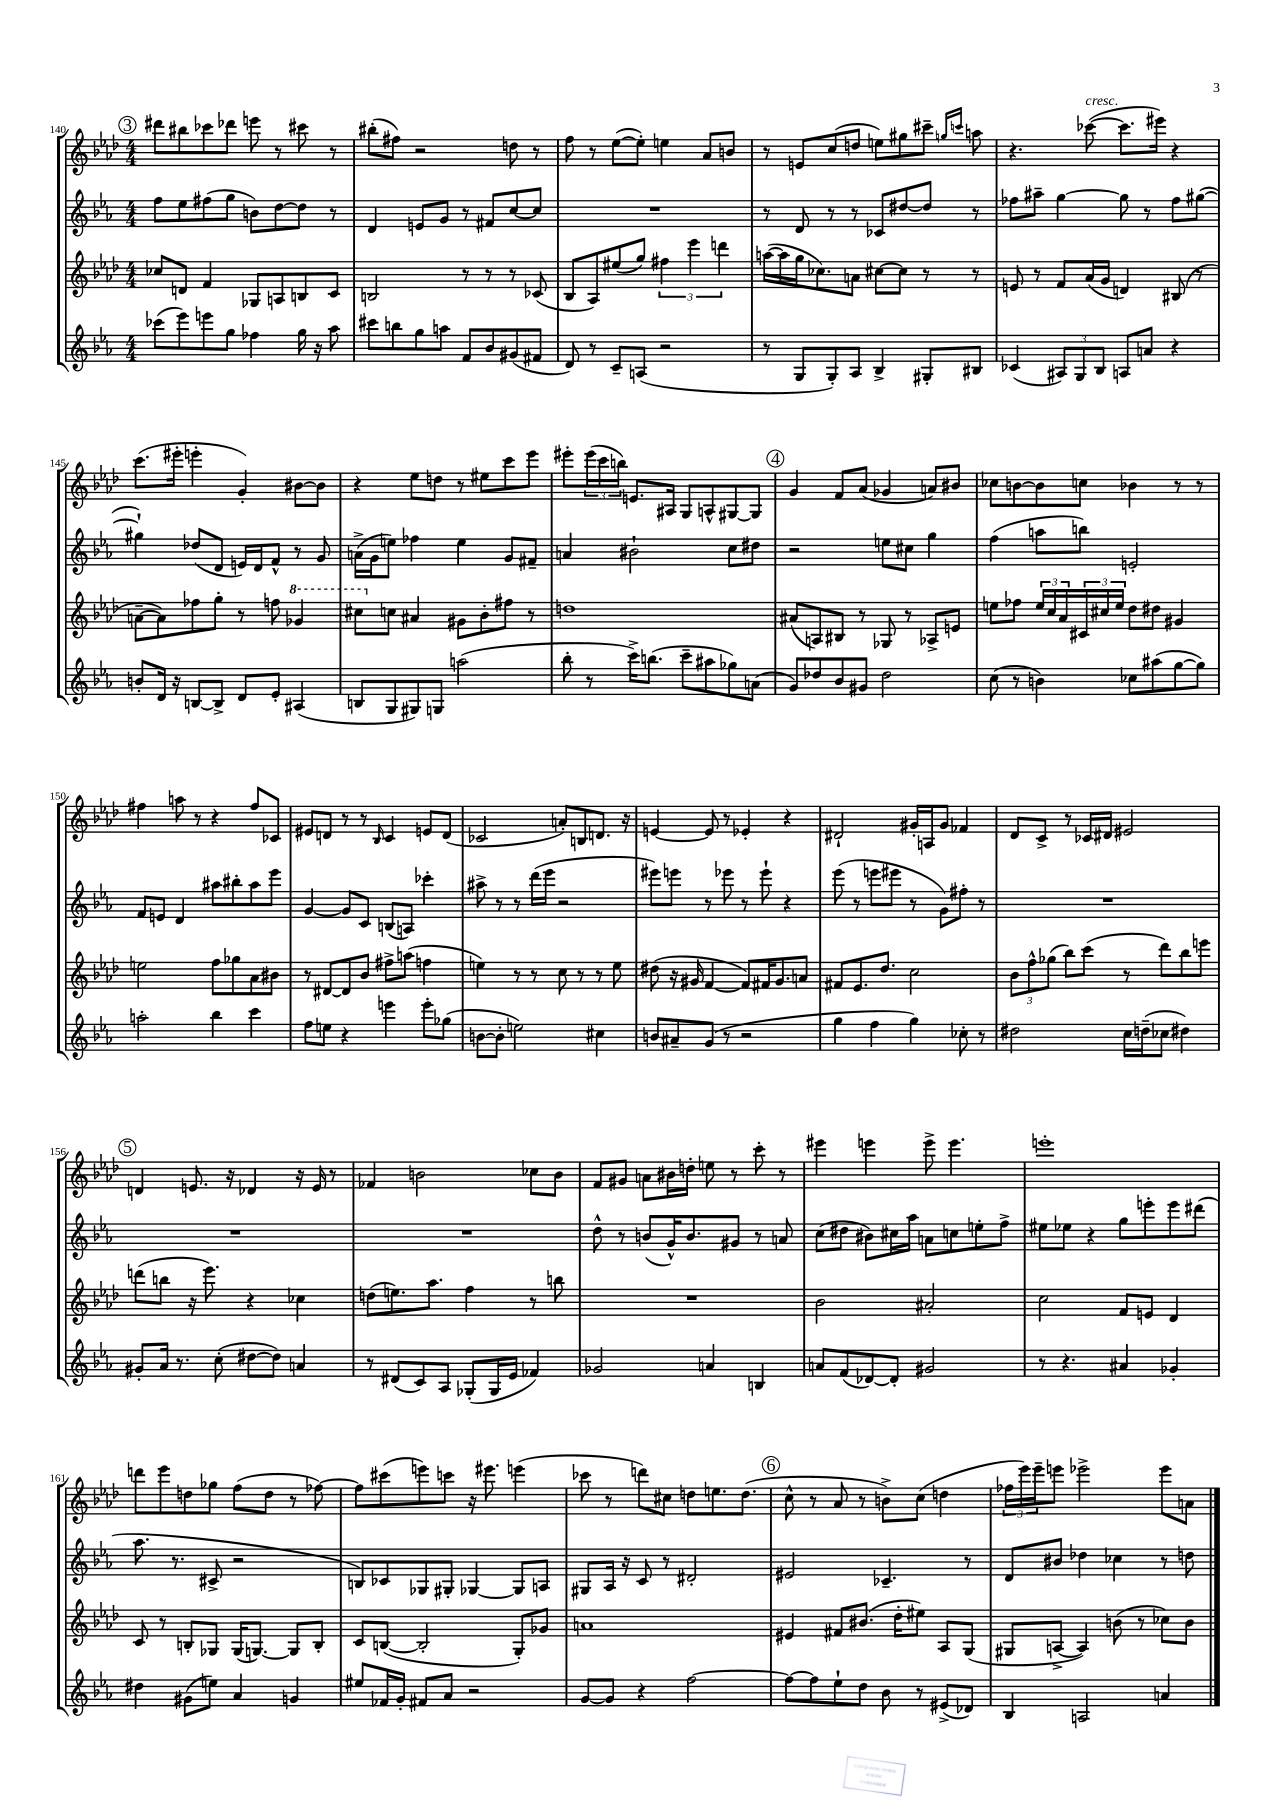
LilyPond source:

<<
\new StaffGroup <<
\new Staff = "s0" {
    \clef treble \key aes \major \numericTimeSignature \time 4/4
    \mark \markup { \circle "3" } dis'''8 bis''8 ces'''8 des'''8 e'''8 r8 cis'''8 r8 |
    bis''8-.( fis''8) r2 d''8 r8 |
    f''8 r8 ees''8~( ees''8-.) e''4 aes'8 b'8 |
    r8 e'8 c''8( d''8 e''8) gis''8 cis'''8-- \grace { g''16 c'''16 } a''8 |
    r4. ces'''8~^\markup { \italic "cresc." }( ces'''8. eis'''16) r4 |
    c'''8.( eis'''16-. e'''4-. g'4-.) bis'8~ bis'8 |
    r4 ees''8 d''8 r8 eis''8 c'''8 ees'''8 |
    eis'''8-. \tuplet 3/2 { eis'''16( c'''16 b''16) } e'8. ais16 g8 a8-^ gis8~ gis8 |
    \mark \markup { \circle "4" } g'4 f'8 aes'8( ges'4 a'8) bis'8 |
    ces''8 b'8~ b'8 c''8 bes'4 r8 r8 |
    fis''4 a''8 r8 r4 fis''8 ces'8 |
    eis'8 d'8 r8 r8 \grace { bes16 } c'4 e'8 d'8( |
    ces'2 a'8-.) b8 d'8. r16 |
    e'4~ e'8 r8 ees'4-. r4 |
    dis'2-! gis'16-. a16 gis'8 fes'4 |
    des'8 c'8-> r8 ces'16 dis'16 eis'2 |
    \mark \markup { \circle "5" } d'4 e'8. r16 des'4 r16 e'16 r8 |
    fes'4 b'2 ces''8 b'8 |
    f'8 gis'8 a'8 bis'16 d''16-. e''8 r8 c'''8-. r8 |
    eis'''4 e'''4 e'''8-> e'''4. |
    e'''1-. |
    d'''8 ees'''8 d''8 ges''8 f''8( d''8 r8 fes''8~) |
    fes''8 cis'''8( e'''8) c'''8 r16 eis'''8. e'''4( |
    ces'''8 r8 d'''8) cis''8 d''8 e''8. d''8.( |
    \mark \markup { \circle "6" } c''8-^ r8 aes'8 r8 b'8->) c''8( d''4 |
    \tuplet 3/2 { fes''16 ees'''16) ees'''16-- } e'''8 ees'''2-> ees'''8 a'8 \bar "|." |
}
\new Staff = "s1" {
    \clef treble \key ees \major \numericTimeSignature \time 4/4
    \mark \markup { \circle "3" } f''8 ees''8 fis''8( g''8 b'8) d''8~ d''8 r8 |
    d'4 e'8 g'8 r8 fis'8 c''8~ c''8 |
    R1 |
    r8 d'8 r8 r8 ces'8 dis''8~ dis''8 r8 |
    fes''8 ais''8-- g''4~ g''8 r8 fes''8 gis''8~( |
    gis''4-!) des''8( d'8 e'16) d'16 f'8-^ r8 g'8 |
    a'16->( g'16 e''8) fes''4 e''4 g'8 fis'8-- |
    a'4 bis'2-! c''8 dis''8 |
    \mark \markup { \circle "4" } r2 e''8 cis''8 g''4 |
    f''4( a''8 b''8) e'2-. |
    f'8 e'8 d'4 ais''8 bis''8-. ais''8 ees'''8 |
    g'4~ g'8 c'8 b8( a8) ces'''4-. |
    ais''8-> r8 r8 d'''16( ees'''16 r2 |
    eis'''8) e'''8 r8 ees'''8 r8 ees'''8-! r4 |
    ees'''8( r8 e'''8 eis'''8 r8 g'8) fis''8-. r8 |
    R1 |
    \mark \markup { \circle "5" } R1 |
    R1 |
    d''8-^ r8 b'8( g'16-^) b'8. gis'8 r8 a'8 |
    c''8( dis''8 bis'8) cis''16 aes''16 a'8 c''8 e''8-. f''8-> |
    eis''8 ees''8 r4 g''8 e'''8-. e'''8 dis'''8( |
    aes''8. r8. cis'8-> r2 |
    b8) ces'8 ges8 gis8-. ges4~ ges8 a8 |
    gis8 aes16 r16 c'8 r8 dis'2-. |
    \mark \markup { \circle "6" } eis'2 ces'4.-- r8 |
    d'8 bis'8 des''4 ces''4 r8 d''8 \bar "|." |
}
\new Staff = "s2" {
    \clef treble \key aes \major \numericTimeSignature \time 4/4
    \mark \markup { \circle "3" } ces''8 d'8 f'4 ges8 a8 b8 c'8 |
    b2 r8 r8 r8 ces'8( |
    bes8 aes8) eis''8( g''8) \tuplet 3/2 { fis''4 ees'''4 d'''4 } |
    a''16~( a''16 g''16 ces''8.) a'8 cis''8~ cis''8 r8 r8 |
    e'8 r8 f'8 aes'16( g'16 d'4) bis8( r8 |
    a'8~-- a'8) fes''8 g''8-. r8 f''8 \ottava #1 ges''4 |
    cis'''8 \ottava #0 c''!8 ais'4 gis'8 bes'8-. fis''8 r8 |
    d''1 |
    \mark \markup { \circle "4" } ais'8( a8) bis8 r8 ges8 r8 aes8-> e'8 |
    e''8 fes''8 \tuplet 3/2 { e''16 c''16 aes'16 } \tuplet 3/2 { cis'16 cis''16 e''16 } des''8 dis''8 gis'4 |
    e''2 f''8 ges''8 aes'8 bis'8 |
    r8 dis'8~ dis'8 bes'8 fis''8-> a''8( f''4 |
    e''4) r8 r8 c''8 r8 r8 e''8 |
    dis''8( r16 gis'16 f'4~ f'8) fis'16 gis'8. a'8 |
    fis'8 ees'8. des''8. c''2 |
    \tuplet 3/2 { bes'8 f''8-^ ges''8( } bes''8) c'''8( r8 des'''8) bes''8 e'''8 |
    \mark \markup { \circle "5" } d'''8( b''8 r16 ees'''8.) r4 ces''4 |
    d''8( e''8.) aes''8. f''4 r8 b''8 |
    R1 |
    bes'2 ais'2-. |
    c''2 f'8 e'8 des'4 |
    c'8 r8 b8-. ges8 ges16( g8.~) g8 b8-. |
    c'8 b8~( b2-. g8-.) ges'8 |
    a'1 |
    \mark \markup { \circle "6" } eis'4 fis'8 bis'8.( des''16-. eis''8) aes8 g8( |
    gis8 a8~-> a4) b'8( r8 ces''8) b'8 \bar "|." |
}
\new Staff = "s3" {
    \clef treble \key ees \major \numericTimeSignature \time 4/4
    \mark \markup { \circle "3" } ces'''8( ees'''8) e'''8 g''8 fes''4 g''16 r16 aes''8 |
    cis'''8 b''8 g''8 a''8 f'8 bes'8 gis'8( fis'8 |
    d'8) r8 c'8-- a8( r2 |
    r8 g8 g8-.) aes8 bes4-> gis8-. bis8 |
    ces'4( \tuplet 3/2 { ais8) g8 bes8 } a8 a'8 r4 |
    b'8-. d'16 r16 b8~ b8-> d'8 ees'8-. ais4( |
    b8 g8 gis8) g8 a''2( |
    bes''8-. r8 c'''16->) b''8.( c'''8-- ais''8 ges''8) a'8( |
    \mark \markup { \circle "4" } g'8) des''8 bes'8 gis'8 des''2 |
    c''8( r8 b'4) ces''8 ais''8( g''8~ g''8) |
    a''2-. bes''4 c'''4 |
    f''8 e''8 r4 e'''4 e'''8-. ges''8( |
    b'8~ b'8-. e''2) cis''4 |
    b'8 ais'8-- g'8( r8 r2 |
    g''4 f''4 g''4) ces''8-. r8 |
    dis''2 c''16 d''16--( ces''8 dis''4) |
    \mark \markup { \circle "5" } gis'8-. aes'16 r8. c''8-.( dis''8~ dis''8) a'4 |
    r8 dis'8( c'8) aes8 ges8-.( ges16 ees'16 fes'4) |
    ges'2 a'4 b4 |
    a'8 f'8( des'8~) des'8-. gis'2 |
    r8 r4. ais'4 ges'4-. |
    dis''4 gis'8( e''8) aes'4 g'4 |
    eis''8 fes'16 g'16-. fis'8 aes'8 r2 |
    g'8~ g'8 r4 f''2~ |
    \mark \markup { \circle "6" } f''8~ f''8 ees''8-! d''8 bes'8 r8 eis'8->( des'8) |
    bes4 a2 a'4 \bar "|." |
}
>>
>>
\layout { \context { \Score currentBarNumber = #140 } }
